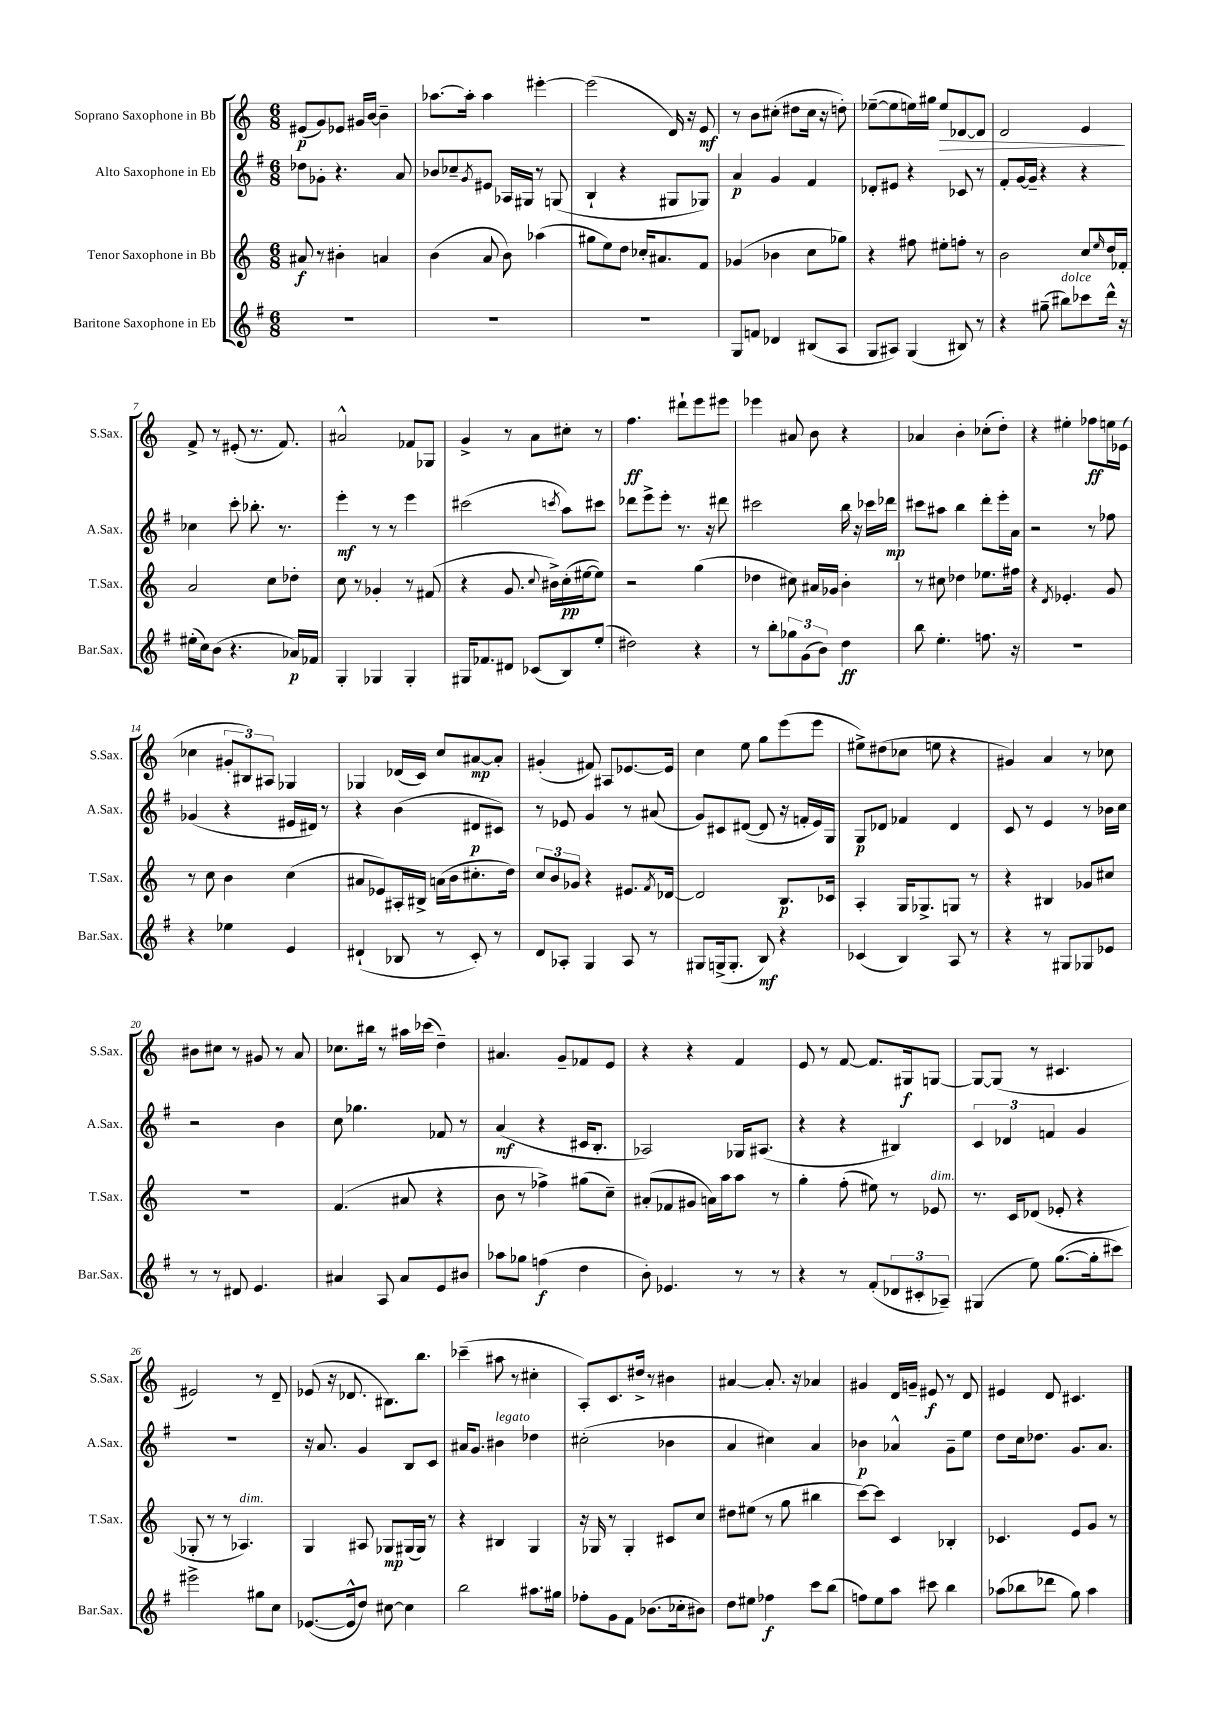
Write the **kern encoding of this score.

**kern	**kern	**kern	**kern
*staff4	*staff3	*staff2	*staff1
*clefG2	*clefG2	*clefG2	*clefG2
*k[f#]	*k[]	*k[f#]	*k[]
*M6/8	*M6/8	*M6/8	*M6/8
2.r	8a#	8dd-	(8e#
.	8r	8g-'	8g)
.	4b#'	4.r	8e-
.	.	.	16g#
.	.	.	[16b
.	4a	.	4b~]
.	.	8a	.
=	=	=	=
2.r	(4b	8b-	[8.aa-
.	.	8cc-~	.
.	.	.	16aa-']
.	.	8qg	.
.	8a	8e#	4aa-
.	8b)	16A-	.
.	.	16G#	.
.	(4aa-	8r	[4eee#'
.	.	(8G	.
=	=	=	=
2.r	8gg#	4B`	(2eee#]
.	8ee)	.	.
.	8dd	4r	.
.	16cc-'	.	.
.	8.a#	.	.
.	.	8G#	16d)
.	.	.	16r
.	8f	8G-)	8e
=	=	=	=
8G	(4g-	4a	8r
8f	.	.	8b
4d-	4b-	4g	(8cc#'
.	.	.	8dd#
(8B#	8cc	4f#	16cc#
.	.	.	16r
8A	8gg-)	.	8dd')
=	=	=	=
8G	4r	8d-'	([8ee-~
8A#)	.	8e#	8ee-]
(4G	8ff#	4r	16ee)
.	.	.	16gg#
.	8ee#'	.	8ee
8B#)	8ff'	8c-	[8d-
8r	8r	8r	8d-]
=	=	=	=
4r	2b	8f#'	2d
.	.	[16g	.
.	.	16g~]	.
(8gg#~	.	4r	.
8bb#)	.	.	.
8ccc-	8cc	4r	4e
.	16qqee	.	.
16ddd^^	16dd	.	.
16r	16f-'	.	.
=	=	=	=
(16ee#'	2a	4cc-	8f^
16cc)	.	.	.
(8b	.	.	8r
4.r	.	8ccc'	(8e#'
.	.	8.bb-'	8.r
.	8cc	.	.
.	.	8.r	8.f)
16a-)	8dd-'	.	.
16f-	.	.	.
=	=	=	=
4G'	8cc	4eee'	2a#^^
.	8r	.	.
4G-	4g-'	8r	.
.	.	8r	.
4G-'	8r	4eee	8f-
.	(8f#	.	8G-
=	=	=	=
16G#	4r	(2ccc#	4g^
8.f-	.	.	.
8d#	8.g	.	8r
(8c-	.	.	8a
.	8qqcc	.	.
.	16b#^)	.	.
.	.	8qccc	.
8B)	(16cc'	8aa)	8cc#'
.	[16ee#	.	.
(8ee'	8ee#])	8ccc#	8r
=	=	=	=
2dd#)	2r	8ddd-	4.ff
.	.	8eee^	.
.	.	8eee'	.
.	.	8.r	8ddd#`
4r	(4gg	.	8eee
.	.	16r	.
.	.	8ddd#	8eee#
=	=	=	=
8r	4dd-	2ccc#	4eee-
8bb'	.	.	.
12gg-	8cc#)	.	8a#
(12g	.	.	.
.	16a#	.	8b
12b)	.	.	.
.	16g-	.	.
4dd	4b'	16bb	4r
.	.	16r	.
.	.	16ccc-	.
.	.	16ddd-	.
=	=	=	=
8bb	8r	8ccc#	4a-
4.ee'	8cc#	8aa#	.
.	4dd-	4bb	4b'
8.ff	8.ee-	8ddd'	(8cc-'
.	.	16eee'	8dd')
16r	16ff#	16a	.
=	=	=	=
2.r	4r	2r	4r
.	8qd	.	.
.	4.e-'	.	4ee#'
.	.	8r	8ff-
.	8g	8ff-	16ee
.	.	.	(16e-
=	=	=	=
4r	8r	(4g-	4cc-
.	8cc	.	.
4ee-	4b	4r	12g#'
.	.	.	12B#)
.	.	.	12A#
4e	(4cc	16e#	4G-
.	.	16d#)	.
.	.	8r	.
=	=	=	=
(4d#`	8a#	4r	4G-
.	8e-)	.	.
8B-	16A#'	(4b	(16d-
.	16B#^	.	16c)
8r	(16a	.	8cc
.	16b	.	.
8c')	8.cc#'	8d#	[8a#
8r	.	8c#)	8a#']
.	16dd)	.	.
=	=	=	=
8d	12cc	8r	(4g#'
.	12b	.	.
8A-'	.	8e-	.
.	12g-	.	.
4G	4r	4g	8f#)
.	.	.	8A#
8A-	8.e#	8r	[8.e-
8r	.	(8a#	.
.	8qf	.	.
.	[16d-	.	16e-]
=	=	=	=
8G#	2d-]	8g)	4cc
(16G^	.	8c#	.
8.G'	.	.	.
.	.	([8d#	8ee
8B)	.	8d#]	8gg
4r	8.B	16r	(8eee
.	.	16f'	.
.	.	16e)	8eee
.	16c-	16G	.
=	=	=	=
(4c-	4A'	8G	8ee#^)
.	.	8d-	(8dd#
4B)	16G	4f-	8cc-
.	8.G-^	.	.
.	.	.	8ee
8A	8G	4d-	4r
8r	8r	.	.
=	=	=	=
4r	4r	8c	4g#)
.	.	8r	.
8r	4B#	4e	4a
8G#	.	.	.
8G-	8g-	8r	8r
8e-	8cc#	16b-	8cc-
.	.	16cc	.
=	=	=	=
8r	2.r	2r	8b#
8r	.	.	8cc#
8d#	.	.	8r
4.e	.	.	8g#
.	.	4b	8r
.	.	.	8a
=	=	=	=
4a#	(4.f	8cc	8.cc-
.	.	4.gg-	.
.	.	.	16bb#
8A	.	.	8r
8a#	8a#	.	16aa#
.	.	.	(16ccc-
8e	4r	8f-	4dd~)
8b#	.	8r	.
=	=	=	=
8aa-	8b	(4a	4.a#
8gg-	8r	.	.
(4ff	4ff-^)	4r	.
.	.	.	8g~
4dd	(8gg#	16c#	8f-
.	.	8.B'	.
.	8cc~)	.	8e
=	=	=	=
8b')	(8a#'	2A-)	4r
4.e-	8f-	.	.
.	8g#	.	4r
.	16a)	.	.
.	16aa	.	.
8r	8aa	16G-	4f
.	.	(8.A#	.
8r	8r	.	.
=	=	=	=
4r	4gg'	4r	8e
.	.	.	8r
8r	(8ff'	4r	[8f
(8f#'	8ee#)	.	8.f]
12d-	8r	4B#)	.
.	.	.	16G#
12c#'	.	.	.
.	8e-	.	[8G
12A-~)	.	.	.
=	=	=	=
(4G#	8.r	6c	8G_
.	.	.	(8G]
.	.	6d-	.
.	16c	.	.
8ee)	(8d-	.	8r
.	.	6f	.
([8.gg	8e-'	.	4.c#
.	4r	4g	.
16gg']	.	.	.
8ccc#)	.	.	.
=	=	=	=
2eee#^	8G-'	2.r	2e#)
.	8r	.	.
.	8r	.	.
.	4.A-)	.	.
8gg#	.	.	8r
8cc	.	.	8d~
=	=	=	=
([8.e-	4G	16r	(8e-
.	.	8.a	.
.	.	.	16r
16e-^^]	.	.	8.d-
8dd)	8A#	4g	.
[8cc#	8G-	.	8.B#)
4cc#]	(16G#	8B	.
.	16G#)	.	8.bb
.	8r	8c	.
=	=	=	=
2bb	4r	16a#	(4ccc-~
.	.	8.g	.
.	4B#	4b#	8aa#
.	.	.	8r
8.aa#	4G	4dd-	4cc#'
16gg#	.	.	.
=	=	=	=
8ff-'	16r	(2cc#'	8A')
.	16G-	.	.
8g	8r	.	8.c
8f#	4G-'	.	.
.	.	.	16dd#^
(8.b-	.	.	8r
.	8c#	4b-	4b#
16cc-'	.	.	.
8b#)	8cc	.	.
=	=	=	=
8dd	8dd#	4a	[4a#
8ee#	(8ee#	.	.
4ff-	8r	4cc#)	8.a#']
.	8gg	.	.
.	.	.	16r
8ccc	4bb#	4a	4a-
(8bb	.	.	.
=	=	=	=
8ff)	[8ccc)	4b-	4g#
8ee	8ccc]	.	.
8aa	4c	4a-^^	16d
.	.	.	16g~
8ccc#	.	.	8e#
4bb	4B-'	8g~	8r
.	.	8ee	8d
=	=	=	=
(8aa-	4.c-	8dd	4e#
8bb-	.	16cc	.
.	.	8.dd-	.
8ddd-	.	.	8d
8gg)	8e	8.g	4.c#
4aa-	8g	.	.
.	.	8.a	.
.	8r	.	.
==	==	==	==
*-	*-	*-	*-
